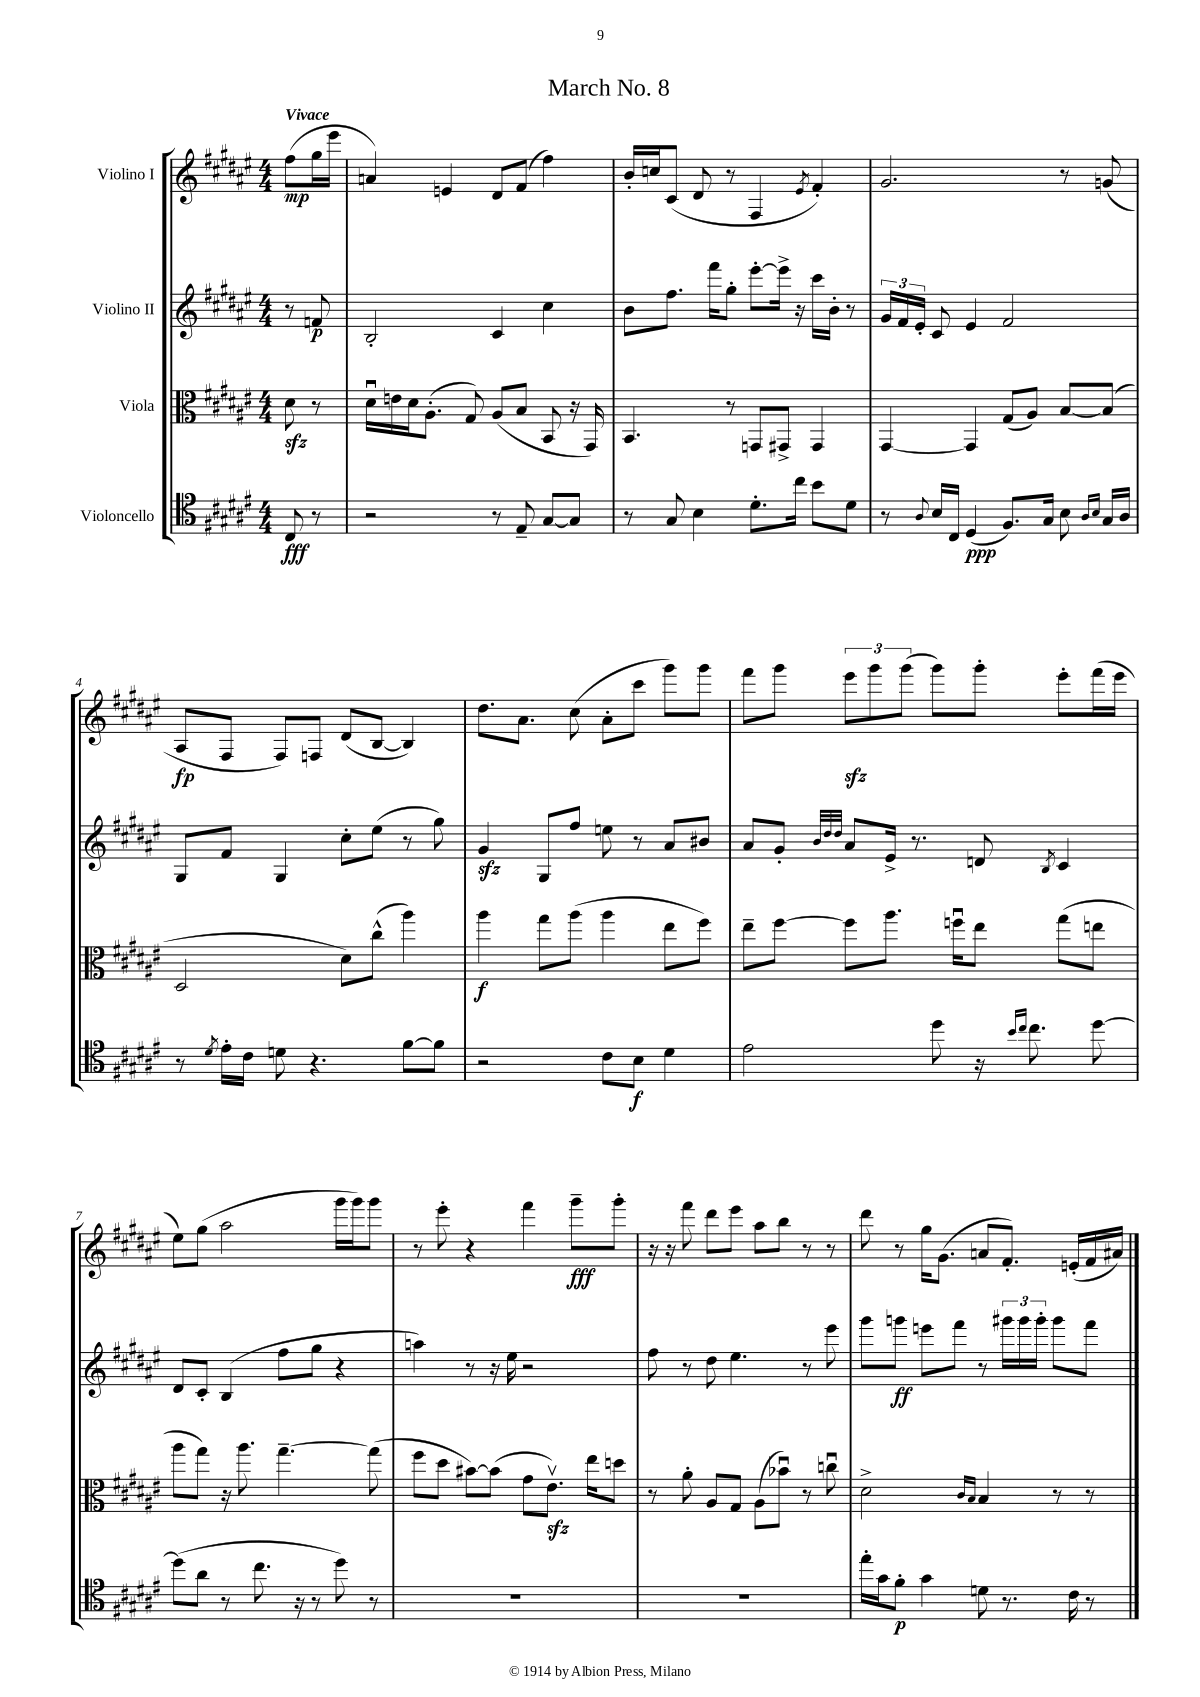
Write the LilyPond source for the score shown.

\header { title = "March No. 8" }
<<
\new StaffGroup <<
\new Staff = "s0" \with { instrumentName = "Violino I" } {
    \clef treble \key fis \major \numericTimeSignature \time 4/4 \partial 4 \tempo "Vivace"
    \autoBeamOff fis''8[\mp( gis''16 eis'''16] |
    a'4) e'4 dis'8[ fis'8]( fis''4) |
    b'16[-. c''16 cis'8]( dis'8 r8 fis4 \acciaccatura { eis'8 } fis'4-.) |
    gis'2. r8 g'8( |
    ais8[\fp fis8] fis8[) f8] dis'8[( b8]~ b4) |
    dis''8.[ ais'8.] cis''8( ais'8[-. cis'''8] gis'''8[) gis'''8] |
    fis'''8[ gis'''8] \tuplet 3/2 { eis'''8[\sfz gis'''8 gis'''8]( } gis'''8[) gis'''8]-. eis'''8[-. fis'''16( eis'''16] |
    eis''8[) gis''8]( ais''2 gis'''16[ gis'''16) gis'''8] |
    r8 eis'''8-. r4 fis'''4 gis'''8[--\fff gis'''8]-. |
    r16 r16 fis'''8 dis'''8[ eis'''8] ais''8[ b''8] r8 r8 |
    dis'''8 r8 gis''16[ gis'8.]( a'8[ fis'8.]-.) e'16[-.( fis'16 ais'16]) \bar "|." |
}
\new Staff = "s1" \with { instrumentName = "Violino II" } {
    \clef treble \key fis \major \numericTimeSignature \time 4/4 \partial 4
    \autoBeamOff r8 f'8\p |
    b2-. cis'4 cis''4 |
    b'8[ fis''8.] fis'''16[ gis''8]-. eis'''8[~-. eis'''16]-> r16 cis'''16[ b'16]-. r8 |
    \tuplet 3/2 { gis'16[ fis'16 eis'16]-. } cis'8 eis'4 fis'2 |
    gis8[ fis'8] gis4 cis''8[-. eis''8]( r8 gis''8) |
    gis'4\sfz gis8[ fis''8] e''8 r8 ais'8[ bis'8] |
    ais'8[ gis'8]-. \grace { b'32[ dis''32 dis''32] } ais'8[ eis'16]-> r8. d'8 \acciaccatura { b8 } cis'4 |
    dis'8[ cis'8]-. b4( fis''8[ gis''8] r4 |
    a''4) r8 r16 eis''16 r2 |
    fis''8 r8 dis''8 eis''4. r8 eis'''8 |
    gis'''8[ g'''8]\ff e'''8[ fis'''8] r8 \tuplet 3/2 { gis'''16[ gis'''16 gis'''16]-. } gis'''8[ fis'''8] \bar "|." |
}
\new Staff = "s2" \with { instrumentName = "Viola" } {
    \clef alto \key fis \major \numericTimeSignature \time 4/4 \partial 4
    \autoBeamOff dis'8\sfz r8 |
    dis'16[\downbow e'16 dis'16 ais8.]-.( gis8) ais8[( b8] b,8 r16 gis,16) |
    b,4. r8 g,8[ gis,8]-> gis,4 |
    gis,4~ gis,4 gis8[( ais8]) b8[~ b8]( |
    dis2 dis'8[) cis''8]-^( ais''4) |
    ais''4\f gis''8[ ais''8]( ais''4 eis''8[ fis''8]) |
    eis''8[-- fis''8]~ fis''8[ ais''8.] f''16[\downbow eis''8] gis''8[( e''8] |
    ais''8[ gis''8]) r16 ais''8. gis''4.~-- gis''8( |
    fis''8[ dis''8] bis'8[~) bis'8]( gis'8[ eis'8.]\upbow\sfz) eis''16[ d''8] |
    r8 ais'8-. ais8[ gis8] ais8[( bes'8]\downbow) r8 c''8\downbow |
    dis'2-> \grace { cis'16[ b16] } b4 r8 r8 \bar "|." |
}
\new Staff = "s3" \with { instrumentName = "Violoncello" } {
    \clef tenor \key fis \major \numericTimeSignature \time 4/4 \partial 4
    \autoBeamOff cis8\fff r8 |
    r2 r8 eis8-- gis8[~ gis8] |
    r8 gis8 b4 dis'8.[-. cis''16] b'8[ dis'8] |
    r8 \appoggiatura { ais8 } b16[ cis16] dis4\ppp( fis8.[) gis16] b8 \grace { ais16[ b16] } gis16[ ais16] |
    r8 \acciaccatura { dis'8 } eis'16[-. cis'16] d'8 r4. fis'8[~ fis'8] |
    r2 cis'8[ b8]\f dis'4 |
    eis'2 dis''8 r16 \grace { b'16[ cis''16] } cis''8. dis''8~ |
    dis''8[( ais'8] r8 cis''8. r16 r8 dis''8) r8 |
    R1 |
    R1 |
    eis''16[-. gis'16 fis'8]-.\p gis'4 d'8 r8. cis'16 r8 \bar "|." |
}
>>
>>
